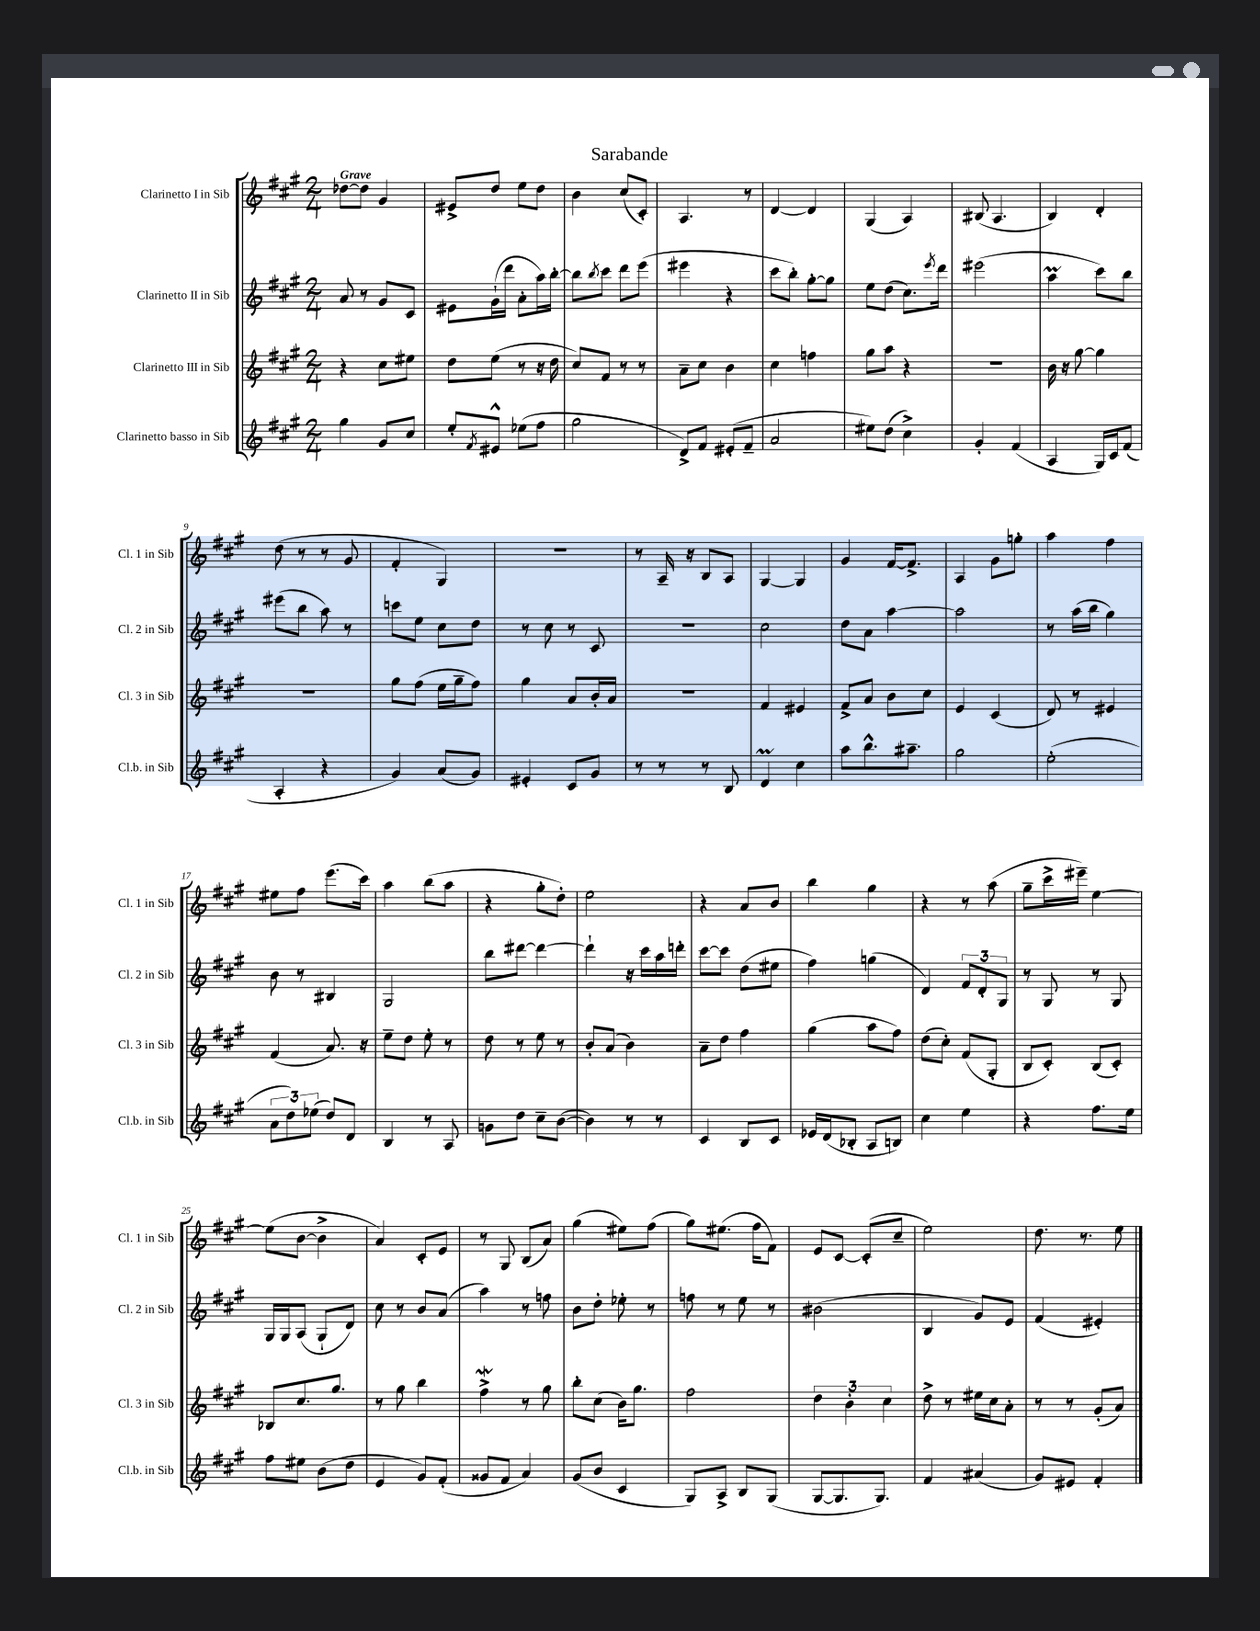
\header { title = "Sarabande" }
<<
\new StaffGroup <<
\new Staff = "s0" \with { instrumentName = "Clarinetto I in Sib" shortInstrumentName = "Cl. 1 in Sib" } {
    \clef treble \key a \major \numericTimeSignature \time 2/4 \tempo "Grave"
    des''8~ des''8 gis'4 |
    eis'8-> d''8 e''8 d''8 |
    b'4 cis''8( cis'8-.) |
    a4. r8 |
    d'4~ d'4 |
    gis4( a4) |
    bis8( a4. |
    b4) d'4-. |
    d''8( r8 r8 gis'8 |
    fis'4-. gis4) |
    r2 |
    r8 a16-- r16 b8 a8 |
    gis4~ gis4 |
    gis'4 fis'16~ fis'8.-> |
    a4 gis'8 g''8-. |
    a''4 fis''4 |
    eis''8 fis''8 e'''8.( cis'''16) |
    a''4 b''8( a''8 |
    r4 gis''8-. d''8-.) |
    e''2 |
    r4 a'8 b'8 |
    b''4 gis''4 |
    r4 r8 a''8( |
    gis''8-- cis'''16-> eis'''16--) e''4~ |
    e''8( b'8~ b'4-> |
    a'4) cis'8-. e'8 |
    r8 gis8 b8( a'8) |
    gis''4( eis''8) fis''8( |
    gis''8) eis''8.( fis''16 fis'8) |
    e'8 cis'8~ cis'8-.( cis''8-- |
    e''2) |
    d''8. r8. e''8 \bar "|." |
}
\new Staff = "s1" \with { instrumentName = "Clarinetto II in Sib" shortInstrumentName = "Cl. 2 in Sib" } {
    \clef treble \key a \major \numericTimeSignature \time 2/4
    a'8 r8 gis'8 cis'8 |
    eis'8 gis'16-!( d'''16 a'8-. a''16) b''16~-. |
    b''8 \acciaccatura { b''8 } cis'''8 d'''8 e'''8( |
    eis'''4 r4 |
    cis'''8 b''8-.) gis''8~-. gis''8 |
    e''8 d''8( cis''8.) \acciaccatura { e'''8 } d'''16 |
    eis'''2( |
    a''4\prall cis'''8) b''8 |
    eis'''8( b''8 a''8) r8 |
    c'''8 e''8 cis''8 d''8 |
    r8 cis''8 r8 cis'8 |
    R2 |
    cis''2 |
    d''8 a'8 a''4~ |
    a''2 |
    r8 a''16( b''16 gis''4) |
    b'8 r8 bis4 |
    gis2 |
    b''8 dis'''8~ dis'''4~ |
    dis'''4-! r16 cis'''16 a''16 d'''16-. |
    cis'''8~ cis'''8 d''8( eis''8 |
    fis''4) g''4( |
    d'4) \tuplet 3/2 { fis'8 d'8-. gis8 } |
    r8 gis8 r8 gis8 |
    gis16 gis16 a8( gis8-! d'8) |
    cis''8 r8 b'8 a'8( |
    a''4) r8 f''8 |
    b'8 d''8-. ees''8-. r8 |
    f''8 r8 e''8 r8 |
    bis'2( |
    b4 gis'8) e'8 |
    fis'4( eis'4-.) \bar "|." |
}
\new Staff = "s2" \with { instrumentName = "Clarinetto III in Sib" shortInstrumentName = "Cl. 3 in Sib" } {
    \clef treble \key a \major \numericTimeSignature \time 2/4
    r4 cis''8 eis''8 |
    d''8 e''8( r8 r16 d''16 |
    cis''8) fis'8 r8 r8 |
    a'8-- cis''8 b'4 |
    cis''4 f''4 |
    gis''8 a''8 r4 |
    r2 |
    b'16 r16 gis''8~ gis''4 |
    r2 |
    gis''8 fis''8( e''16 gis''16-- fis''8) |
    gis''4 a'8 b'16-. a'16 |
    R2 |
    fis'4 eis'4 |
    fis'8-> a'8 b'8 cis''8 |
    e'4 cis'4( |
    d'8) r8 eis'4 |
    fis'4( a'8.) r16 |
    e''8-- d''8 e''8-. r8 |
    d''8 r8 e''8 r8 |
    b'8-. a'8( b'4) |
    a'8-- d''8 fis''4 |
    gis''4( a''8 fis''8) |
    d''8( cis''8-.) fis'8( gis8-. |
    b8 cis'8-.) b8( cis'8-.) |
    bes8 cis''8. gis''8. |
    r8 gis''8 b''4 |
    fis''4->\mordent r8 gis''8 |
    b''8-. cis''8( b'16) gis''8. |
    fis''2 |
    \tuplet 3/2 { d''4 b'4-. cis''4 } |
    d''8-> r8 eis''16 cis''16 a'8-. |
    r8 r8 gis'8-.( a'8) \bar "|." |
}
\new Staff = "s3" \with { instrumentName = "Clarinetto basso in Sib" shortInstrumentName = "Cl.b. in Sib" } {
    \clef treble \key a \major \numericTimeSignature \time 2/4
    gis''4 gis'8 cis''8 |
    e''8-. \acciaccatura { fis'8 } eis'8-^ ees''8( fis''8 |
    gis''2 |
    d'8->) fis'8 eis'8-.( fis'8-- |
    a'2 |
    eis''8) d''8( cis''4->) |
    gis'4-. fis'4( |
    a4 gis16) cis'16 fis'8( |
    a4-. r4 |
    gis'4) a'8( gis'8) |
    eis'4-. cis'8 gis'8 |
    r8 r8 r8 b8 |
    d'4\prall cis''4 |
    a''8 b''8.-^ ais''8.-- |
    gis''2 |
    e''2-.( |
    \tuplet 3/2 { a'8 d''8) ees''8( } d''8) d'8 |
    b4 r8 a8 |
    g'8 d''8 cis''8-- b'8~( |
    b'4) r8 r8 |
    cis'4 b8 cis'8 |
    ees'16 d'16( bes8-. a8 b8) |
    cis''4 e''4 |
    r4 fis''8. e''16 |
    fis''8 eis''8 b'8( d''8 |
    e'4 gis'8) fis'8-.( |
    gisis'8 fis'8 a'4) |
    gis'8( b'8 cis'4 |
    gis8) a8-> b8 gis8( |
    gis8~ gis8. gis8.) |
    fis'4 ais'4( |
    gis'8) eis'8 fis'4-. \bar "|." |
}
>>
>>
